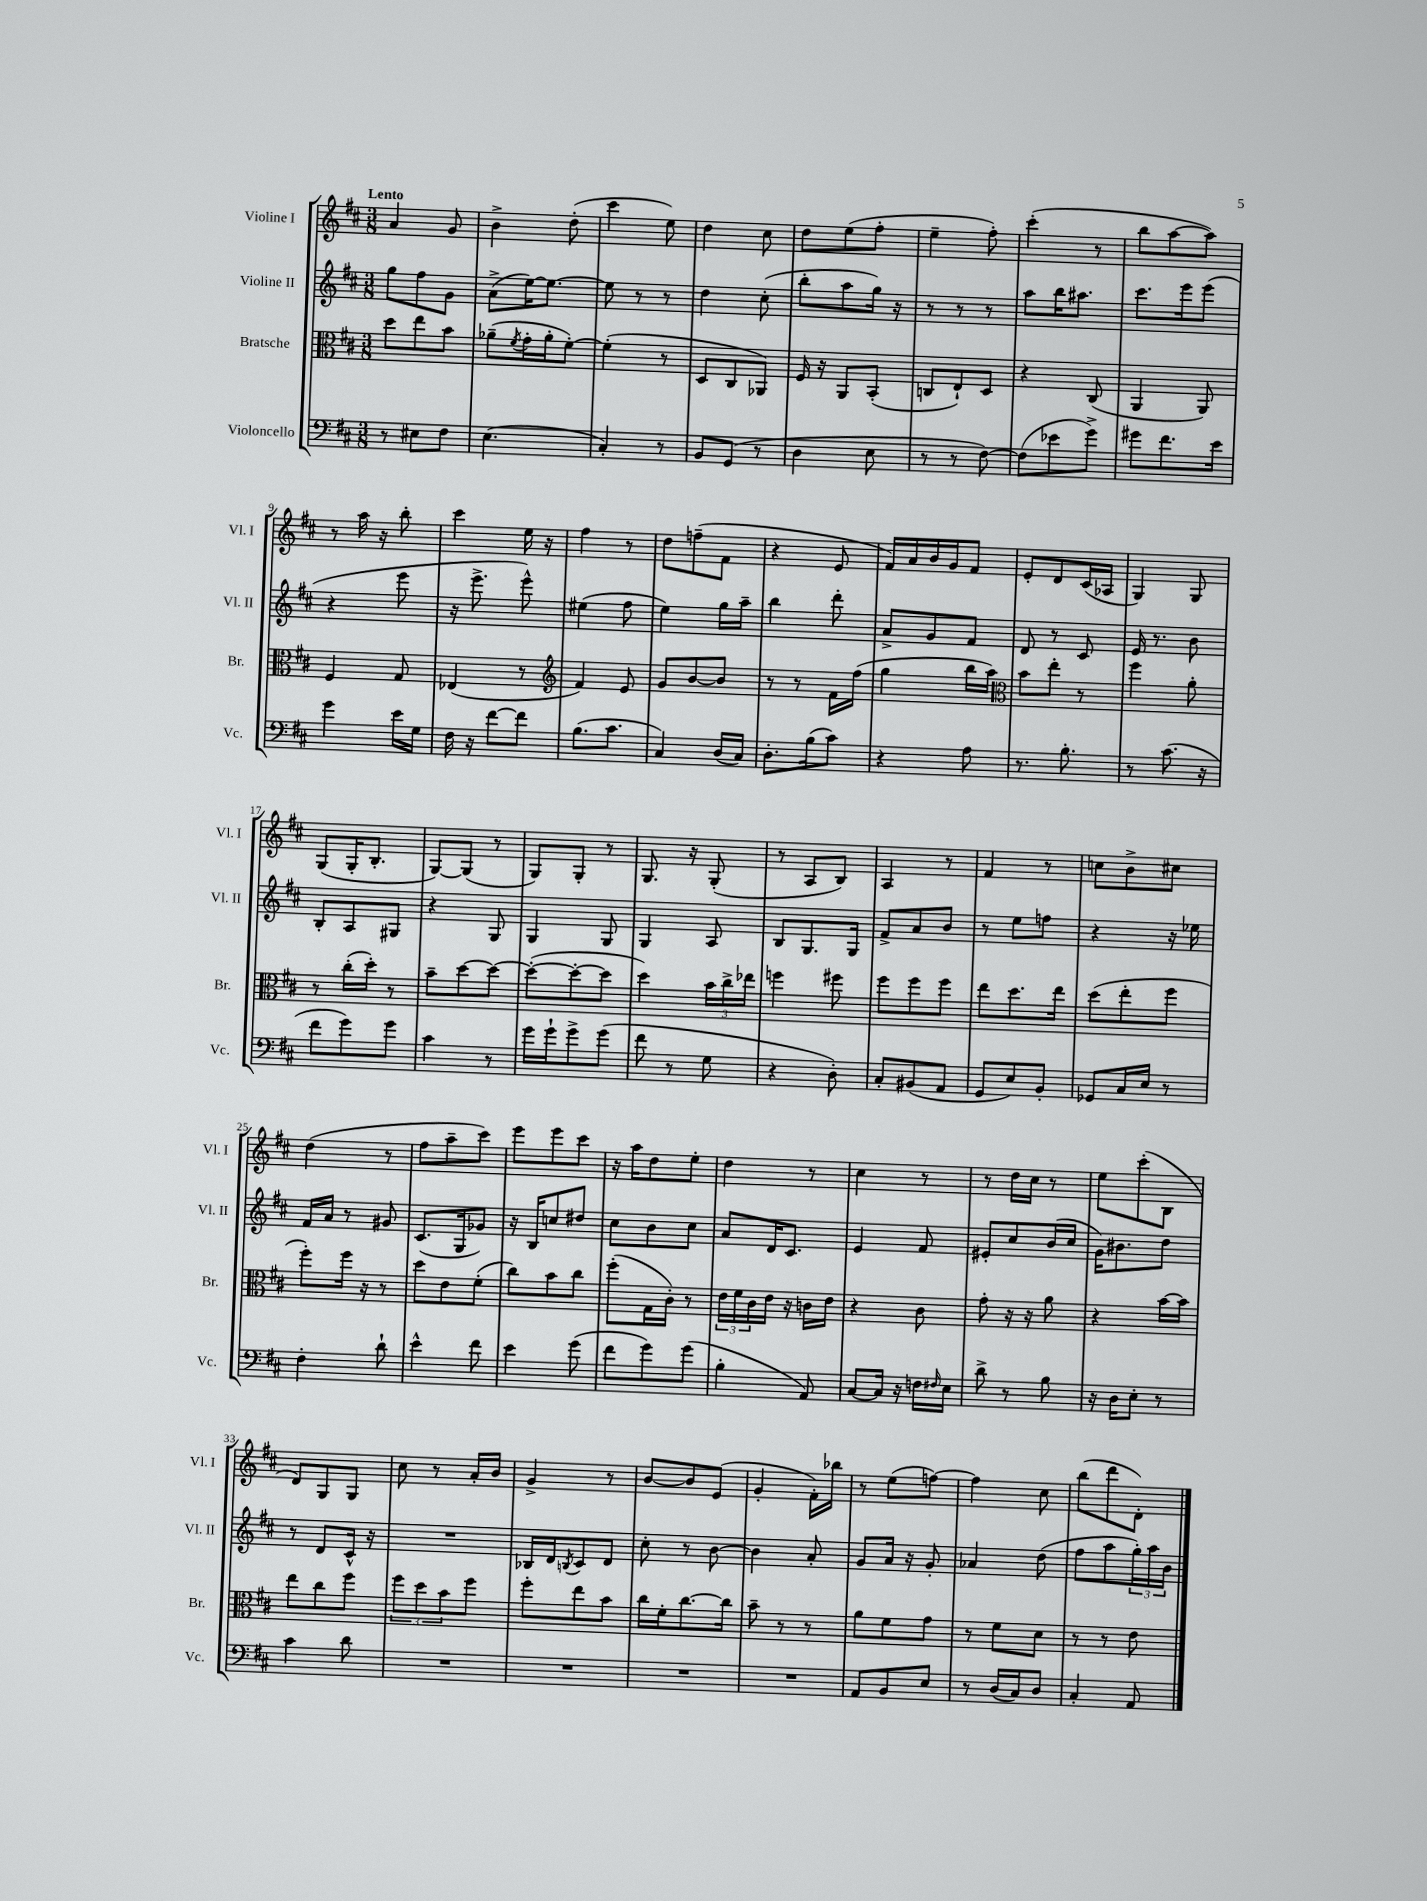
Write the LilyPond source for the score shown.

<<
\new StaffGroup <<
\new Staff = "s0" \with { instrumentName = "Violine I" shortInstrumentName = "Vl. I" } {
    \clef treble \key d \major \numericTimeSignature \time 3/8 \tempo "Lento"
    a'4 g'8 |
    b'4-> d''8-.( |
    cis'''4 e''8) |
    d''4 cis''8 |
    d''8 e''8( fis''8-. |
    e''4-- fis''8-.) |
    cis'''4-.( r8 |
    b''8 a''8~ a''8) |
    r8 a''16 r16 b''8-. |
    cis'''4 e''16 r16 |
    fis''4 r8 |
    d''8 f''8--( fis'8 |
    r4 e'8 |
    fis'16) a'16 b'16 g'16 fis'8 |
    e'8-. d'8 cis'16( aes16 |
    g4) g8 |
    g8( g16-. b8.-. |
    g8~) g8( r8 |
    g8) g8-. r8 |
    g8. r16 g8-.( |
    r8 a8 b8) |
    a4 r8 |
    fis'4 r8 |
    c''8 b'8-> cis''8 |
    d''4( r8 |
    fis''8 a''8-- cis'''8) |
    e'''8 e'''8 cis'''8 |
    r16 a''16 d''8 e''8-. |
    d''4 r8 |
    cis''4 r8 |
    r8 d''16 cis''16 r8 |
    e''8 cis'''8-.( b8 |
    d'8) g8 g8 |
    cis''8 r8 a'16-. b'16 |
    g'4-> r8 |
    b'8~ b'8 e'8( |
    g'4-. fis'16-.) bes''16 |
    r8 e''8( f''8~) |
    f''4 cis''8 |
    b''8( d'''8 d'8-.) \bar "|." |
}
\new Staff = "s1" \with { instrumentName = "Violine II" shortInstrumentName = "Vl. II" } {
    \clef treble \key d \major \numericTimeSignature \time 3/8
    g''8 fis''8 g'8 |
    a'8->( e''16~) e''8.~ |
    e''8 r8 r8 |
    d''4 cis''8-.( |
    b''8-. a''8 g''16) r16 |
    r8 r8 r8 |
    a''8 b''16 ais''8. |
    cis'''8. e'''16 e'''8( |
    r4 e'''8 |
    r16 e'''8.-> e'''8-^) |
    eis''4( fis''8 |
    e''4) g''16 a''16-- |
    b''4 d'''8-. |
    a'8-> g'8 fis'8 |
    d'8 r8 cis'8 |
    e'16 r8. b'8 |
    b8-. a8 gis8 |
    r4 g8 |
    g4 g8 |
    g4 a8 |
    b8 g8. g16 |
    fis'8-> a'8 b'8 |
    r8 e''8 f''8 |
    r4 r16 ees''16 |
    fis'16 a'16 r8 gis'8 |
    cis'8.( g16 ges'8) |
    r16 b16 c''8 dis''8 |
    cis''8 b'8 cis''8 |
    a'8 d'16 cis'8. |
    e'4 fis'8 |
    eis'8-. cis''8 b'16( cis''16 |
    g'16) bis'8. d''8 |
    r8 d'8 cis'16-^ r16 |
    R4. |
    bes16 d'16 \acciaccatura { b8 } cis'8 d'8 |
    cis''8-. r8 b'8~ |
    b'4 a'8-. |
    g'8 a'16 r16 g'8-. |
    aes'4 d''8( |
    fis''8 a''8 \tuplet 3/2 { g''16-.) a''16 b'16 } \bar "|." |
}
\new Staff = "s2" \with { instrumentName = "Bratsche" shortInstrumentName = "Br." } {
    \clef alto \key d \major \numericTimeSignature \time 3/8
    d''8 e''8 b'8 |
    aes'8--( \acciaccatura { fis'8 } g'16-. aes'16-. fis'8~-.) |
    fis'4-.( r8 |
    d8 cis8 aes,8) |
    fis16 r16 a,8 b,8-.( |
    c8 e8-!) d8 |
    r4 cis8( |
    a,4 a,8) |
    fis4 g8 |
    ees4( r8 |
    \clef treble fis'4) e'8 |
    g'8 b'8~ b'8 |
    r8 r8 fis'16 fis''16( |
    g''4 b''16 a''16) |
    \clef alto b'8 e''8-. r8 |
    fis''4 a'8-. |
    r8 cis''16-.( d''16-.) r8 |
    b'8-- d''8~ d''8~ |
    d''8~-.( d''8~-. d''8 |
    d''4) \tuplet 3/2 { b'16 cis''16-> ees''16 } |
    f''4 fis''8 |
    fis''8 fis''8 fis''8 |
    e''8 d''8. e''16 |
    d''8( e''8-. fis''8 |
    fis''8-.) fis''16 r16 r8 |
    d''8 e'8 fis'8-.( |
    cis''8) b'8 cis''8 |
    fis''8-.( g16 cis'16-.) r8 |
    \tuplet 3/2 { e'16 fis'16 cis'16 } e'16 r16 c'16 e'16 |
    r4 cis'8 |
    g'8-. r16 r16 a'8 |
    r4 b'16~ b'16 |
    e''8 cis''8 fis''8 |
    \tuplet 3/2 { fis''8 d''8 b'8 } fis''8 |
    fis''8-. e''8 b'8 |
    cis''16 fis'16-. cis''8.~ cis''16 |
    b'8-- r8 r8 |
    a'8 fis'8 g'8 |
    r8 fis'8 d'8 |
    r8 r8 e'8 \bar "|." |
}
\new Staff = "s3" \with { instrumentName = "Violoncello" shortInstrumentName = "Vc." } {
    \clef bass \key d \major \numericTimeSignature \time 3/8
    r8 eis8 fis8 |
    e4.( |
    cis4-.) r8 |
    b,8 g,8( r8 |
    d4 e8 |
    r8 r8 fis8~) |
    fis8( ees'8 g'8->) |
    gis'8 fis'8. e'16 |
    g'4 e'16 g16 |
    fis16 r16 fis'8~ fis'8 |
    b8.( cis'8. |
    cis4) d16( cis16) |
    d8.-. b16( cis'8) |
    r4 a8 |
    r8. b8.-. |
    r8 cis'8.( r16 |
    fis'8 g'8) g'8 |
    cis'4 r8 |
    g'16 g'16-! g'8-> g'8( |
    fis'8 r8 g8 |
    r4 d8-.) |
    cis8-. bis,8( a,8 |
    g,8 e8) b,8-. |
    ges,8 cis16 e16 r8 |
    fis4-. d'8-! |
    e'4-^ fis'8 |
    e'4 g'8( |
    fis'8 g'8) g'8( |
    b4-. a,8) |
    cis8~ cis16 r16 f16 \grace { fis16 } e16 |
    d'8-> r8 b8 |
    r16 d16 e8-. r8 |
    cis'4 d'8 |
    R4. |
    R4. |
    R4. |
    R4. |
    a,8 b,8 e8 |
    r8 d16( cis16) d8 |
    cis4-. a,8 \bar "|." |
}
>>
>>
